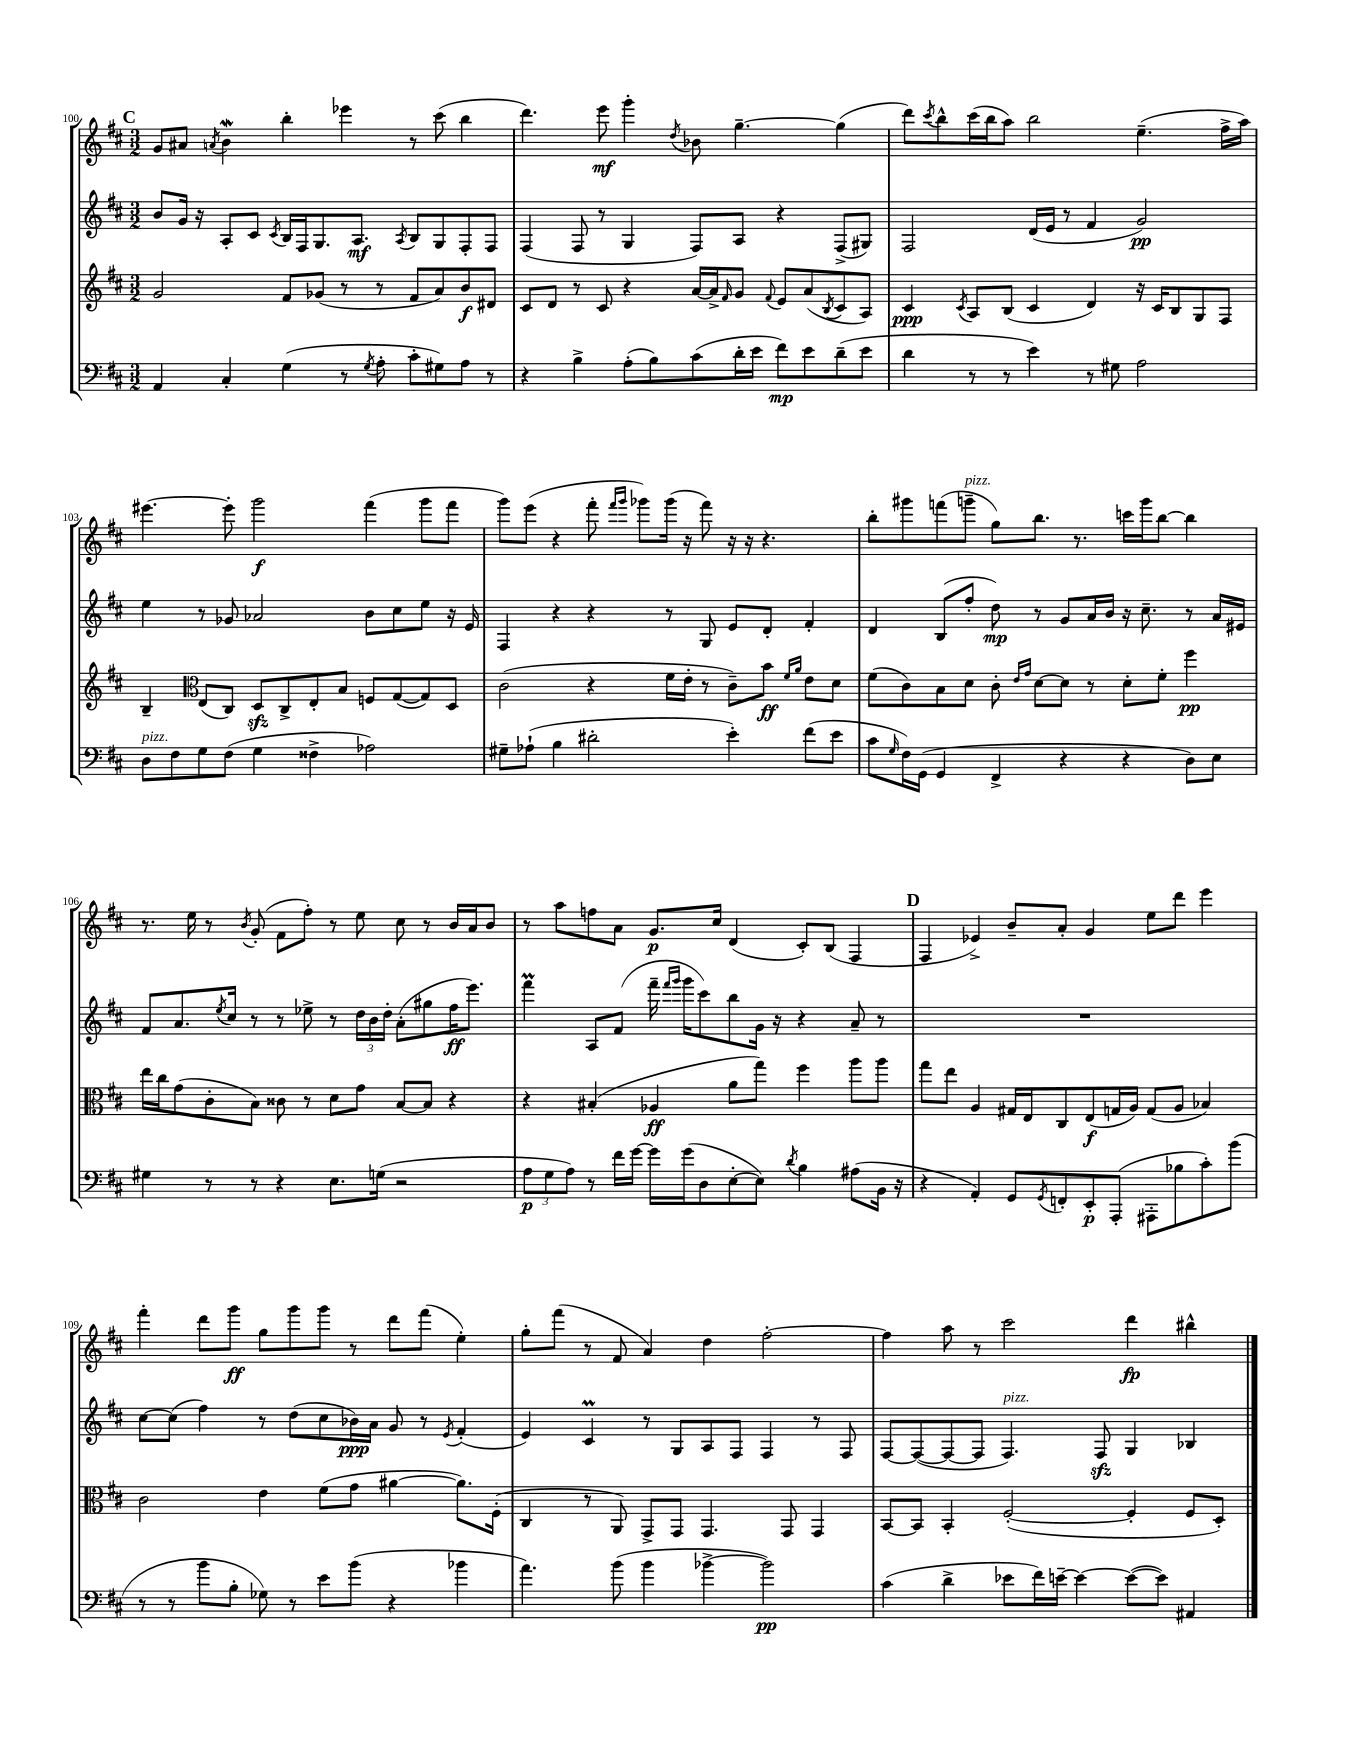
<<
\new StaffGroup <<
\new Staff = "s0" {
    \clef treble \key d \major \numericTimeSignature \time 3/2
    \mark \markup { \bold "C" } g'8 ais'8 \acciaccatura { a'8 } b'4\mordent b''4-. ees'''4 r8 cis'''8( b''4 |
    d'''4.) e'''8\mf g'''4-. \acciaccatura { d''8 } bes'8 g''4.~-- g''4( |
    d'''8) \acciaccatura { cis'''8 } b''8-^ cis'''16( b''16 a''8) b''2 e''4.--( fis''16-> a''16) |
    eis'''4.~ eis'''8-. g'''2\f fis'''4( g'''8 fis'''8 |
    g'''8) e'''8( r4 fis'''8-. \grace { fis'''16 g'''16 } ges'''8) ges'''16( r16 fis'''8) r16 r16 r4. |
    b''8-. gis'''8 f'''8( g'''8--^\markup { \italic "pizz." } g''8) b''8. r8. c'''16 g'''16 b''8~ b''4 |
    r8. e''16 r8 \acciaccatura { b'8 } g'8-.( fis'8 fis''8-.) r8 e''8 cis''8 r8 b'16 a'16 b'8 |
    r8 a''8 f''8 a'8 g'8.\p cis''16 d'4( cis'8-.) b8( fis4 |
    \mark \markup { \bold "D" } fis4 ees'4->) b'8-- a'8-. g'4 e''8 d'''8 e'''4 |
    fis'''4-. d'''8 g'''8\ff g''8 g'''8 g'''8 r8 d'''8 fis'''8( e''4-.) |
    g''8-. fis'''8( r8 fis'8 a'4) d''4 fis''2~-. |
    fis''4 a''8 r8 cis'''2 d'''4\fp bis''4-^ \bar "|." |
}
\new Staff = "s1" {
    \clef treble \key d \major \numericTimeSignature \time 3/2
    \mark \markup { \bold "C" } b'8 g'16 r16 a8-. cis'8 \acciaccatura { cis'8 } b16 fis16 g8. a8.\mf \acciaccatura { a8 } b8 g8 fis8-. fis8 |
    fis4( fis8 r8 g4 fis8) a8 r4 fis8->( gis8) |
    fis2 d'16( e'16 r8 fis'4 g'2\pp) |
    e''4 r8 ges'8 aes'2 b'8 cis''8 e''8 r16 e'16 |
    fis4 r4 r4 r8 g8 e'8 d'8-. fis'4-. |
    d'4 b8( fis''8-. d''8\mp) r8 g'8 a'16 b'16 r16 cis''8.-- r8 a'16 eis'16 |
    fis'8 a'8. \acciaccatura { e''8 } cis''16 r8 r8 ees''8-> r8 \tuplet 3/2 { d''16 b'16 d''16-. } a'8-.( gis''8 fis''16\ff e'''8.) |
    fis'''4\prall a8 fis'8( fis'''16-- \grace { fis'''16 g'''16 } g'''16 cis'''8) b''8 g'16 r16 r4 a'8-- r8 |
    \mark \markup { \bold "D" } R1. |
    cis''8~ cis''8( fis''4) r8 d''8( cis''8 bes'16\ppp) a'16 g'8 r8 \acciaccatura { e'8 } fis'4-.( |
    e'4) cis'4\prall r8 g8 a8 fis8 fis4 r8 fis8 |
    fis8~ fis8~( fis8~ fis8 fis4.^\markup { \italic "pizz." }) fis8\sfz g4 bes4 \bar "|." |
}
\new Staff = "s2" {
    \clef treble \key d \major \numericTimeSignature \time 3/2
    \mark \markup { \bold "C" } g'2 fis'8 ges'8( r8 r8 fis'8 a'8) b'8\f dis'8 |
    cis'8 d'8 r8 cis'8 r4 a'16~ a'16-> \grace { fis'16 } g'8 \appoggiatura { fis'8 } e'8 a'8( \acciaccatura { b8 } cis'8 a8) |
    cis'4\ppp \acciaccatura { cis'8 } a8 b8( cis'4 d'4) r16 cis'16 b8 g8 fis8 |
    b4-- \clef alto e8( cis8) d8\sfz cis8-> e8-. b8 f8 g8~( g8) d8 |
    cis'2( r4 fis'16 e'16-. r8 cis'8--) b'8\ff \grace { fis'16 a'16 } e'8 d'8 |
    fis'8( cis'8) b8 d'8 cis'8-. \grace { e'16 g'16 } d'8~ d'8 r8 d'8-. fis'8-. fis''4\pp |
    e''16 cis''16 g'8( cis'8-. b8) cisis'8 r8 d'8 g'8 b8~ b8 r4 |
    r4 bis4-.( aes4\ff a'8 g''8) fis''4 a''8 a''8 |
    \mark \markup { \bold "D" } g''8 e''8 a4 gis16 e16 cis8 e8\f( g16 a16) g8( a8 bes4) |
    cis'2 e'4 fis'8( g'8 ais'4~ ais'8.) fis16-.( |
    cis4 r8 a,8) g,8-> g,8 g,4. g,8 g,4 |
    b,8~ b,8 b,4-. fis2~-.( fis4-. fis8 d8-.) \bar "|." |
}
\new Staff = "s3" {
    \clef bass \key d \major \numericTimeSignature \time 3/2
    \mark \markup { \bold "C" } a,4 cis4-. g4( r8 \acciaccatura { g8 } a8-. cis'8-. gis8) a8 r8 |
    r4 b4-> a8-.( b8) cis'8( d'16-. e'16 fis'8\mp) e'8 d'8--( e'8 |
    d'4 r8 r8 e'4) r8 gis8 a2 |
    d8^\markup { \italic "pizz." } fis8 g8 fis8( g4 fisis4-> aes2) |
    gis8-- aes8-!( b4 dis'2-. e'4-.) fis'8( e'8 |
    cis'8 \grace { g16 } fis16) g,16( g,4 fis,4-> r4 r4 d8) e8 |
    gis4 r8 r8 r4 e8. g16( r2 |
    \tuplet 3/2 { a8\p g8 a8) } r8 fis'16 g'16~ g'16 g'16( d8 e8~-. e8) \acciaccatura { d'8 } b4 ais8( b,16 r16 |
    \mark \markup { \bold "D" } r4 a,4-.) g,8 \acciaccatura { g,8 } f,8-. e,8-.\p a,,8-.( ais,,8-. bes8 cis'8-.) b'8( |
    r8 r8 b'8 b8-. ges8) r8 e'8 b'8( r4 bes'4 |
    a'4.) b'8( b'4 bes'4~-> bes'2\pp) |
    cis'4( d'4-> ees'8 fis'16) e'16~-- e'4~ e'8~( e'8) ais,4 \bar "|." |
}
>>
>>
\layout { \context { \Score currentBarNumber = #100 } }
